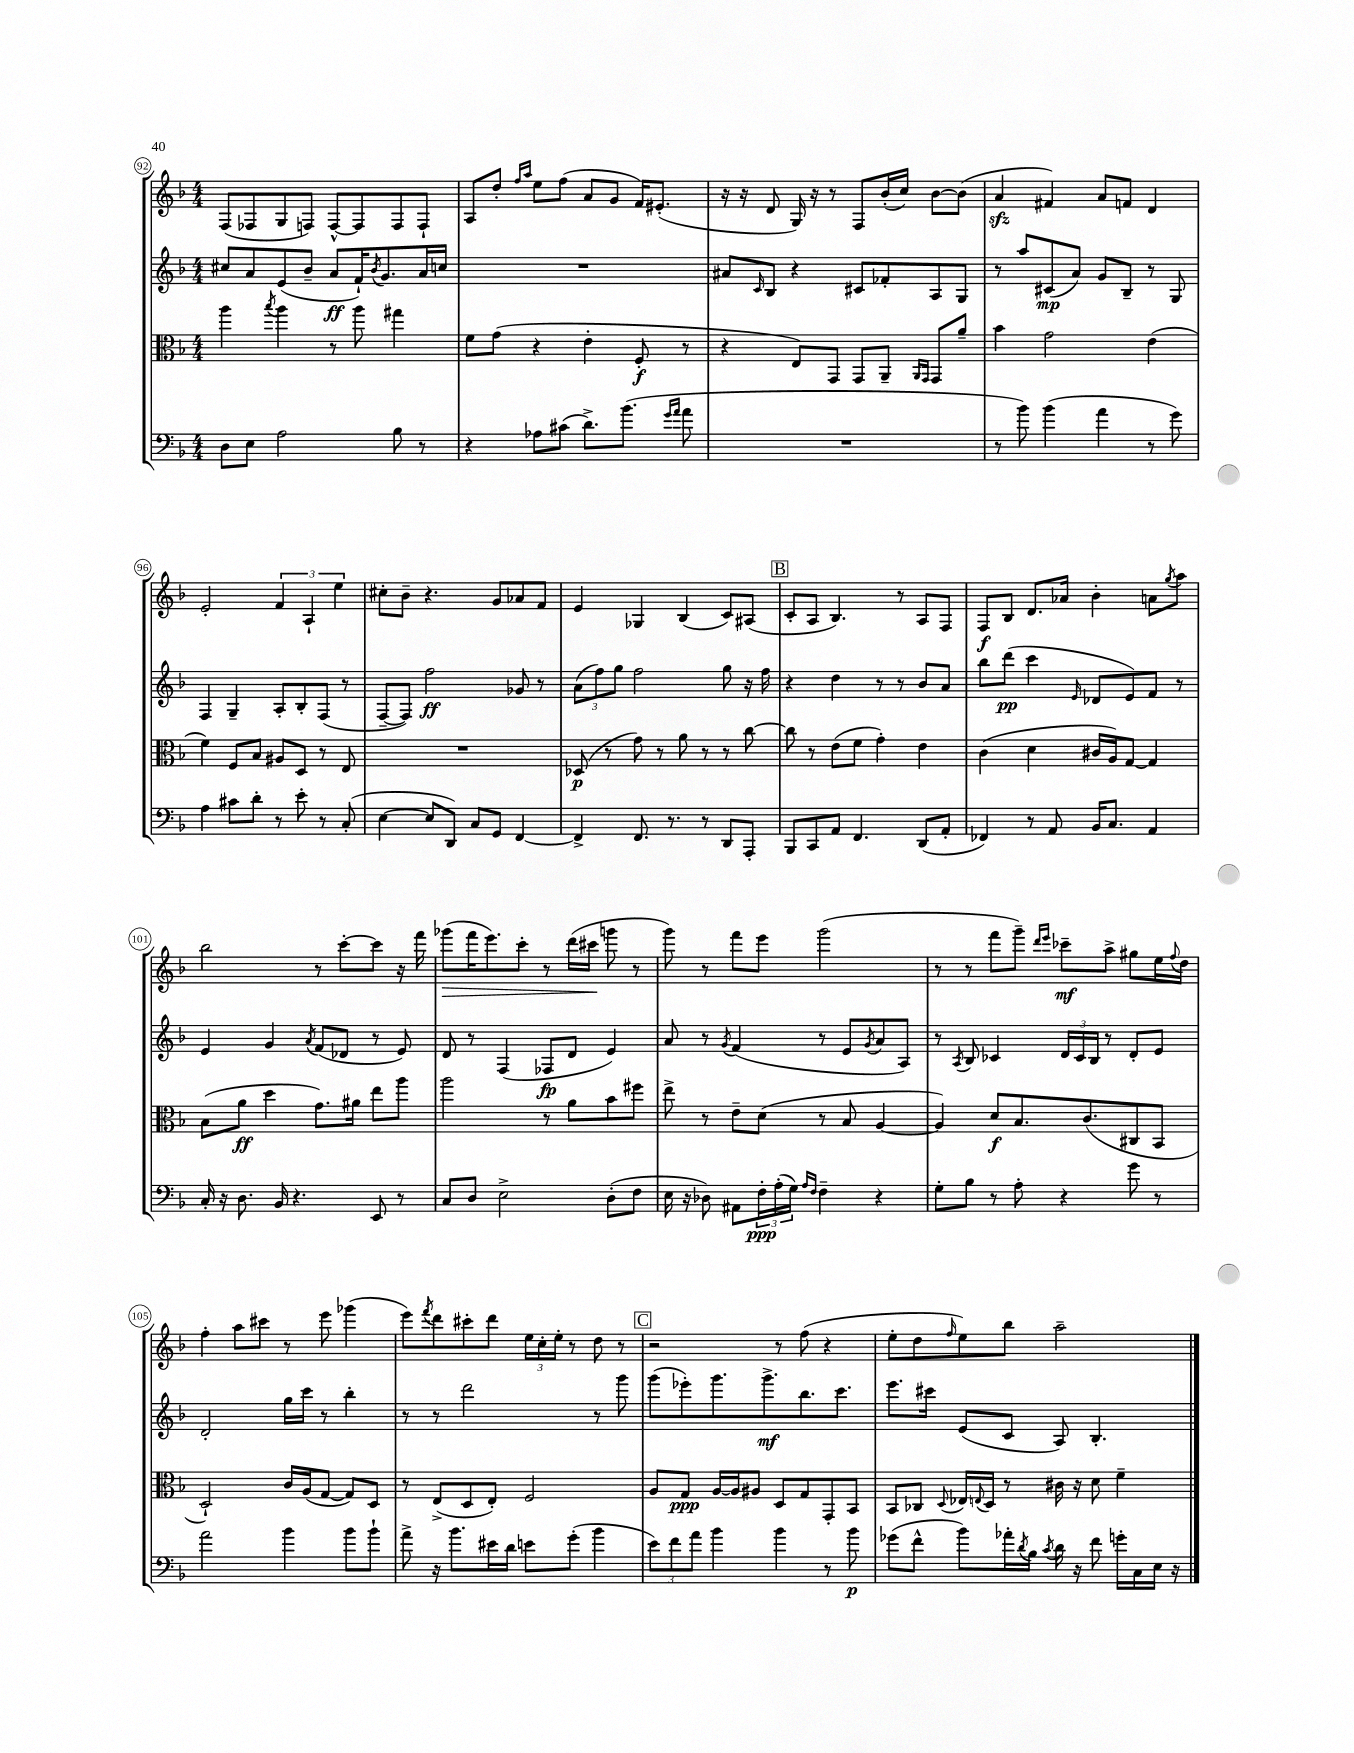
<<
\new StaffGroup <<
\new Staff = "s0" {
    \clef treble \key f \major \numericTimeSignature \time 4/4
    f8( fes8 g8 f8) f8~-^ f8 f8 f8-! |
    a8 d''8-. \grace { f''16 a''16 } e''8 f''8( a'8 g'8 f'16) eis'8.-.( |
    r16 r16 d'8 g16) r16 r8 f8 bes'16-.( c''16) bes'8~ bes'8( |
    a'4\sfz fis'4) a'8 f'8 d'4 |
    e'2-. \tuplet 3/2 { f'4 a4-! e''4 } |
    cis''8-. bes'8-- r4. g'8 aes'8 f'8 |
    e'4 ges4 bes4( c'8) ais8( |
    \mark \markup { \box "B" } c'8-. a8 bes4.) r8 a8 f8 |
    f8\f bes8 d'8. aes'16 bes'4-. a'8 \acciaccatura { g''8 } a''8 |
    bes''2 r8 c'''8~-. c'''8 r16 f'''16 |
    ges'''8\>( f'''16 e'''8.) c'''8-. r8 d'''16( cis'''16\! g'''8 r8 |
    g'''8) r8 f'''8 e'''8 g'''2( |
    r8 r8 f'''8 g'''8--) \grace { d'''16 e'''16 } ces'''8--\mf a''8-> gis''8 e''16 \appoggiatura { f''8 } d''16 |
    f''4-. a''8 cis'''8 r8 e'''8 ges'''4( |
    e'''8) \acciaccatura { f'''8 } d'''8 cis'''8-. d'''8 \tuplet 3/2 { e''16 c''16-. e''16-. } r8 d''8 r8 |
    \mark \markup { \box "C" } r2 r8 f''8( r4 |
    e''8-. d''8 \grace { f''16 } e''8) bes''8 a''2-- \bar "|." |
}
\new Staff = "s1" {
    \clef treble \key f \major \numericTimeSignature \time 4/4
    cis''8 a'8 e'8( bes'8-- a'8\ff f'16-!) \acciaccatura { bes'8 } g'8. a'16 c''16 |
    R1 |
    ais'8 \grace { c'16 } bes8 r4 cis'8 fes'8-. a8 g8 |
    r8 a''8 cis'8\mp( a'8) g'8 bes8-- r8 g8 |
    f4 g4-- a8-. bes8-. f8( r8 |
    f8~-- f8) f''2\ff ges'8 r8 |
    \tuplet 3/2 { a'8( f''8) g''8 } f''2 g''8 r16 f''16 |
    \mark \markup { \box "B" } r4 d''4 r8 r8 bes'8 a'8 |
    bes''8 d'''8\pp( c'''4 \grace { e'16 } des'8 e'8) f'8 r8 |
    e'4 g'4 \acciaccatura { a'8 } f'8( des'8 r8 e'8) |
    d'8 r8 f4( fes8\fp d'8 e'4) |
    a'8 r8 \acciaccatura { g'8 } f'4( r8 e'8 \acciaccatura { g'8 } a'8 a8) |
    r8 \acciaccatura { a8 } bes8 ces'4 \tuplet 3/2 { d'16 ces'16 bes16 } r8 d'8-. e'8 |
    d'2-. g''16 c'''16 r8 bes''4-. |
    r8 r8 d'''2 r8 g'''8 |
    \mark \markup { \box "C" } g'''8( ees'''8-.) g'''8. g'''8.->\mf bes''8. c'''8. |
    e'''8. cis'''16 e'8( c'8 a8) bes4.-. \bar "|." |
}
\new Staff = "s2" {
    \clef alto \key f \major \numericTimeSignature \time 4/4
    a''4 \acciaccatura { bes''8 } a''4 r8 a''8 gis''4 |
    f'8 g'8( r4 e'4-. f8-.\f r8 |
    r4 e8) g,8 g,8 a,8-- \grace { a,16 g,16 } g,8 a'8-- |
    bes'4 g'2 e'4( |
    f'4) f8 bes8 ais8 d8 r8 e8 |
    R1 |
    des8\p( r8 g'8) r8 a'8 r8 r8 c''8~ |
    \mark \markup { \box "B" } c''8 r8 e'8( f'8 g'4-.) e'4 |
    c'4( d'4 cis'16 a16) g8~ g4 |
    bes8( a'8\ff d''4 g'8.) ais'16 e''8 a''8 |
    a''2 r8 a'8 bes'8 fis''8 |
    e''8-> r8 e'8-- d'8( r8 bes8 a4~ |
    a4) d'8\f bes8. c'8.( cis8 bes,8 |
    d2-!) c'16 a16( g8~ g8) d8 |
    r8 e8->( d8 e8-.) f2 |
    \mark \markup { \box "C" } a8 g8\ppp a16~ a16 ais8 d8 g8 g,8-. bes,8 |
    bes,8 ces8 \appoggiatura { d8 } ees16 \appoggiatura { e8 } d16 r8 cis'16 r16 d'8 f'4-- \bar "|." |
}
\new Staff = "s3" {
    \clef bass \key f \major \numericTimeSignature \time 4/4
    d8 e8 a2 bes8 r8 |
    r4 aes8 cis'8( d'8.->) bes'8.( \grace { g'16 a'16 } a'8 |
    R1 |
    r8 bes'8) bes'4( a'4 r8 g'8) |
    a4 cis'8 d'8-. r8 e'8-. r8 c8-.( |
    e4~ e8 d,8) c8 g,8 f,4~ |
    f,4-> f,8. r8. r8 d,8 a,,8-. |
    \mark \markup { \box "B" } bes,,8 c,8 a,8 f,4. d,8( a,8-. |
    fes,4) r8 a,8 bes,16 c8. a,4 |
    c16-. r16 d8. bes,16 r4. e,8 r8 |
    c8 d8 e2-> d8-.( f8 |
    e16 r16 des8) ais,8 \tuplet 3/2 { f16-.\ppp a16-.( g16) } \grace { a16 f16 } f4-- r4 |
    g8-. bes8 r8 a8-. r4 g'8 r8 |
    a'2 bes'4 bes'8 bes'8-! |
    a'8-> r16 bes'8. eis'16 d'16 e'8 g'8-.( bes'4 |
    \mark \markup { \box "C" } \tuplet 3/2 { e'8) f'8 a'8 } bes'4 bes'4 r8 bes'8\p |
    ges'8( f'8-^ bes'8) aes'16-. \acciaccatura { d'8 } bes16 \acciaccatura { c'8 } d'16 r16 f'8 g'16-. c16 e16 r16 \bar "|." |
}
>>
>>
\layout { \context { \Score currentBarNumber = #92 \override BarNumber.stencil = #(make-stencil-circler 0.1 0.3 ly:text-interface::print) } }
